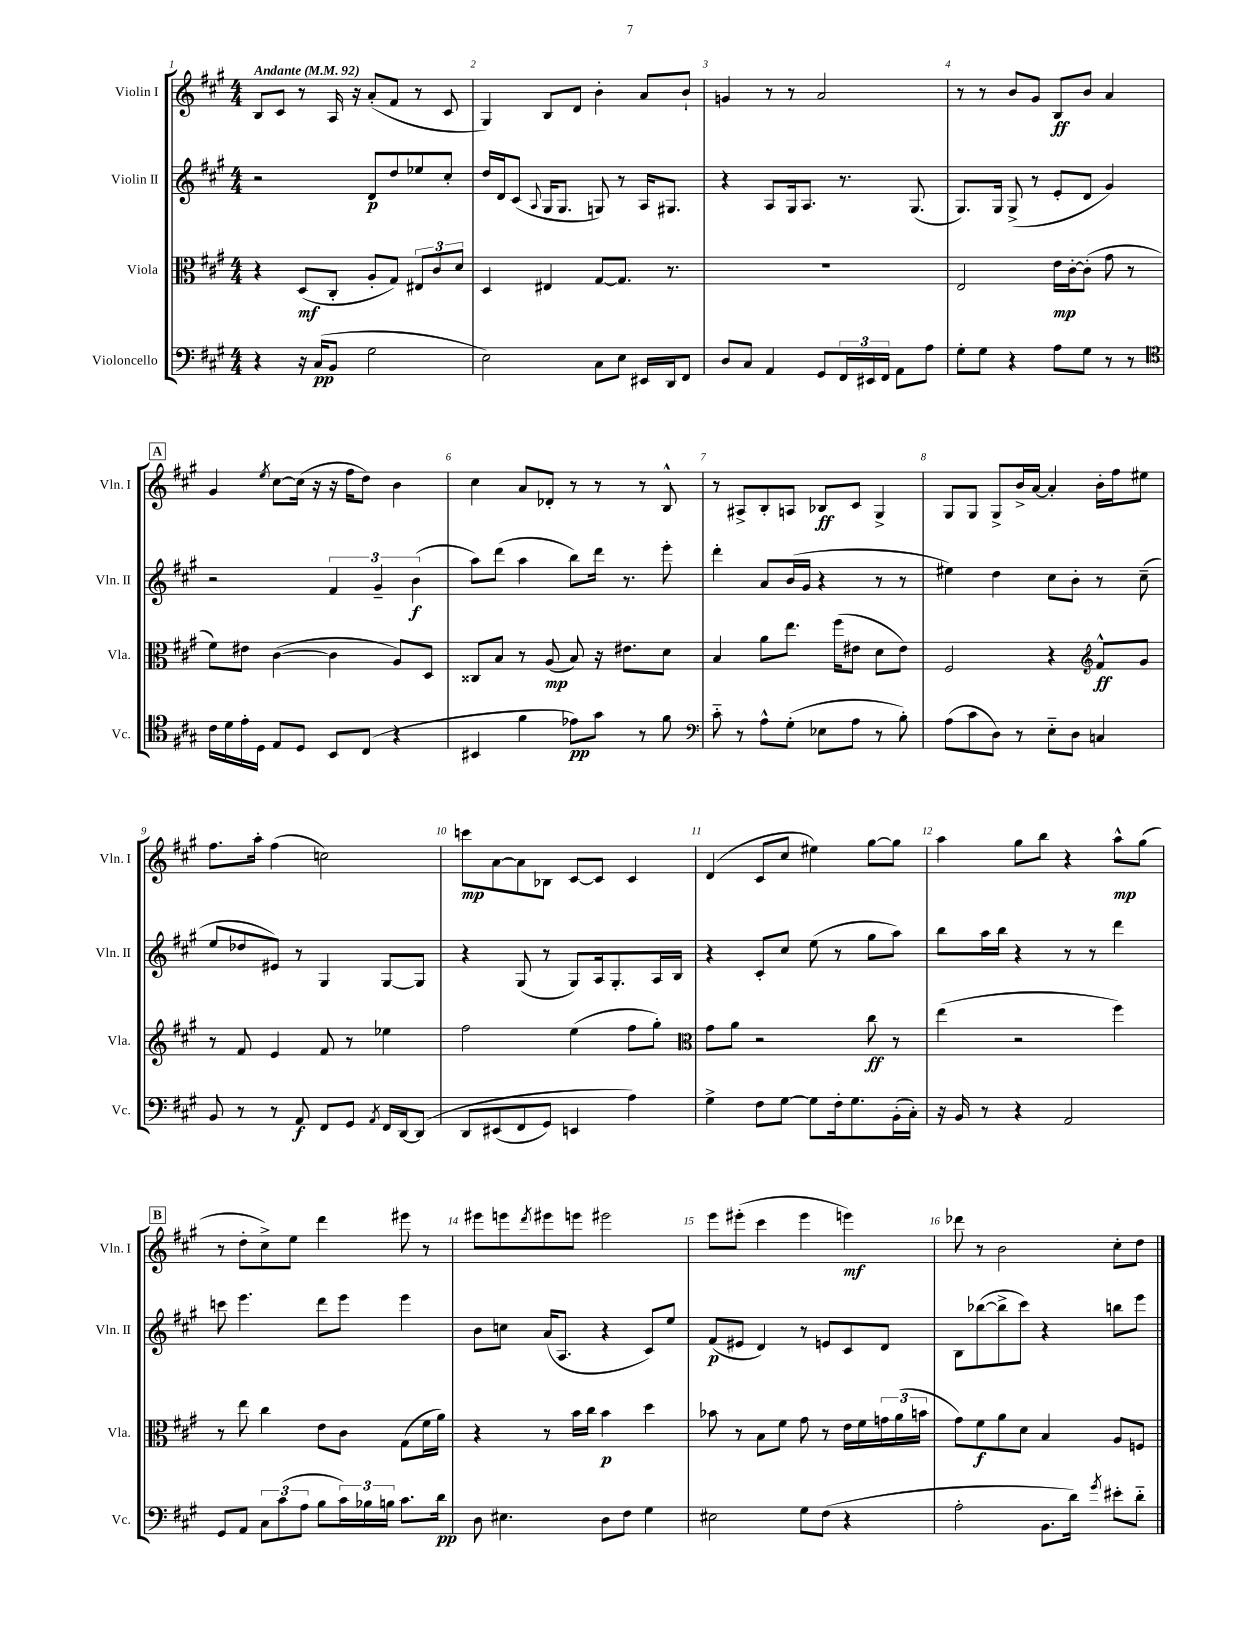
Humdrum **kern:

**kern	**dynam	**kern	**dynam	**kern	**dynam	**kern	**dynam
*part4	*part4	*part3	*part3	*part2	*part2	*part1	*part1
*staff4	*staff4	*staff3	*staff3	*staff2	*staff2	*staff1	*staff1
*I"Violoncello	*	*I"Viola	*	*I"Violin II	*	*I"Violin I	*
*I'Vc.	*	*I'Vla.	*	*I'Vln. II	*	*I'Vln. I	*
*clefF4	*	*clefC3	*	*clefG2	*	*clefG2	*
*k[f#c#g#]	*	*k[f#c#g#]	*	*k[f#c#g#]	*	*k[f#c#g#]	*
*M4/4	*	*M4/4	*	*M4/4	*	*M4/4	*
*MM92	*	*MM92	*	*MM92	*	*MM92	*
=1	=1	=1	=1	=1	=1	=1	=1
!	!	!	!	!	!	!LO:TX:a:B:t=Andante	!
4r	.	4r	.	2r	.	8B/L	.
.	.	.	.	.	.	8c#/J	.
16r	.	(8D/L	mf	.	.	8r	.
(16C#/KL	pp	.	.	.	.	.	.
8BB/J	.	8C#'/J	.	.	.	16A/	.
.	.	.	.	.	.	16r	.
2G#\	.	8A'/L	.	8d/L	p	(8a'/L	.
.	.	8G#/J)	.	8dd/	.	8f#/J	.
.	.	12E#X/L	.	8ee-X/	.	8r	.
.	.	12c#/	.	.	.	.	.
.	.	.	.	8cc#'/J	.	8c#/	.
.	.	12d/J	.	.	.	.	.
=2	=2	=2	=2	=2	=2	=2	=2
2E\)	.	4D/	.	16dd/LL	.	4G#/)	.
.	.	.	.	16d/J	.	.	.
.	.	.	.	(8c#/J	.	.	.
.	.	.	.	8qqA/	.	.	.
.	.	4E#X/	.	16G#/KL	.	8B/L	.
.	.	.	.	8.G#/J	.	.	.
.	.	.	.	.	.	8d/J	.
8C#\L	.	[8G#/L	.	8Gn/)	.	4b'\	.
8E\J	.	8.G#/J]	.	8r	.	.	.
16EE#X/LL	.	.	.	16A/KL	.	8a/L	.
16DD/J	.	8.r	.	8.G#X/J	.	.	.
8FF#/J	.	.	.	.	.	8b`/J	.
=3	=3	=3	=3	=3	=3	=3	=3
8D/L	.	1r	.	4r	.	4gn/	.
8C#/J	.	.	.	.	.	.	.
4AA/	.	.	.	8A/L	.	8r	.
.	.	.	.	16G#/k	.	8r	.
.	.	.	.	8.A/J	.	.	.
8GG#/L	.	.	.	.	.	2a/	.
24FF#/L	.	.	.	8.r	.	.	.
24EE#X/	.	.	.	.	.	.	.
24FF#/JJ	.	.	.	.	.	.	.
8AA\L	.	.	.	.	.	.	.
.	.	.	.	(8.G#/	.	.	.
8A\J	.	.	.	.	.	.	.
=4	=4	=4	=4	=4	=4	=4	=4
8G#'\L	.	2E/	.	8.G#/L)	.	8r	.
8G#\J	.	.	.	.	.	8r	.
.	.	.	.	16G#/Jk	.	.	.
4r	.	.	.	(8G#^/	.	8b/L	.
.	.	.	.	8r	.	8g#/J	.
8A\L	.	16e\LL	mp	8e'/L	.	8B/L	ff
.	.	[16c#'\J	.	.	.	.	.
8G#\J	.	(8c#'\J]	.	8d/J	.	8b/J	.
8r	.	8g#\	.	4g#/)	.	4a/	.
8r	.	8r	.	.	.	.	.
!!LO:LB:g=z
!!LO:REH:place=s1:t=A
=5	=5	=5	=5	=5	=5	=5	=5
*clefC4	*	*	*	*	*	*	*
16c#\LL	.	8f#\L)	.	2r	.	4g#/	.
16d\	.	.	.	.	.	.	.
16e'\	.	8e#X\J	.	.	.	.	.
16D\JJ	.	.	.	.	.	.	.
.	.	.	.	.	.	8qee/	.
8E/L	.	([4c#\	.	.	.	[8cc#\L	.
8D/J	.	.	.	.	.	(16cc#\Jk]	.
.	.	.	.	.	.	16r	.
8BB/L	.	4c#\]	.	6f#/	.	16r	.
.	.	.	.	.	.	16ff#\KL	.
(8C#/J	.	.	.	.	.	8dd\J)	.
.	.	.	.	6g#~/	.	.	.
4r	.	8A/L)	.	.	.	4b\	.
.	.	.	.	(6b\	f	.	.
.	.	8D/J	.	.	.	.	.
=6	=6	=6	=6	=6	=6	=6	=6
4BB#X/	.	8C##X/L	.	8aa\L)	.	4cc#\	.
.	.	8B/J	.	(8ddd\J	.	.	.
4f#\	.	8r	.	4aa\	.	8a/L	.
.	.	(8A/	mp	.	.	8d-X'/J	.
8e-X\L)	pp	8B/)	.	8bb\L)	.	8r	.
8g#\J	.	16r	.	16ddd\Jk	.	8r	.
.	.	8.e#X\L	.	8.r	.	.	.
8r	.	.	.	.	.	8r	.
8f#\	.	8d\J	.	8eee'\	.	8B^^/	.
=7	=7	=7	=7	=7	=7	=7	=7
*clefF4	*	*	*	*	*	*	*
8c#\	.	4B/	.	4ddd'\	.	8r	.
8r	.	.	.	.	.	8A#X^/L	.
8A^^\L	.	8a\L	.	8a/L	.	8B'/	.
(8G#'\J	.	8.ee\J	.	(16b/L	.	8An/J	.
.	.	.	.	16g#/JJ	.	.	.
8E-X\L	.	.	.	4r	.	8B-X/L	ff
.	.	(16ff#\KL	.	.	.	.	.
8A\J	.	8e#X\J	.	.	.	8c#/J	.
8r	.	8d\L	.	8r	.	4G#^/	.
8B'\)	.	8e#\J)	.	8r	.	.	.
=8	=8	=8	=8	=8	=8	=8	=8
(8A\L	.	2F#/	.	4ee#X\)	.	8G#/L	.
8c#\	.	.	.	.	.	8G#/J	.
8D\J)	.	.	.	4dd\	.	8G#^/L	.
8r	.	.	.	.	.	16b^/L	.
.	.	.	.	.	.	[16a/JJ	.
8E\L	.	4r	.	8cc#\L	.	4a'/]	.
8D\J	.	.	.	8b'\J	.	.	.
*	*	*clefG2	*	*	*	*	*
4Cn/	.	8f#^^/L	ff	8r	.	16b'\LL	.
.	.	.	.	.	.	16ff#\J	.
.	.	8g#/J	.	(8cc#~\	.	8ee#X\J	.
!!LO:LB:g=z
=9	=9	=9	=9	=9	=9	=9	=9
8BB/	.	8r	.	8ee/L	.	8.ff#\L	.
8r	.	8f#/	.	8dd-X/	.	.	.
.	.	.	.	.	.	16aa'\Jk	.
8r	.	4e/	.	8e#X/J)	.	(4ff#\	.
8AA/	f	.	.	8r	.	.	.
8FF#/L	.	8f#/	.	4G#/	.	2ccn\)	.
8GG#/J	.	8r	.	.	.	.	.
8qAA/	.	.	.	.	.	.	.
16FF#/LL	.	4ee-X\	.	[8G#/L	.	.	.
[16DD/J	.	.	.	.	.	.	.
(8DD/J]	.	.	.	8G#/J]	.	.	.
=10	=10	=10	=10	=10	=10	=10	=10
8DD/L	.	2ff#\	.	4r	.	8cccn\L	mp
(8EE#X/	.	.	.	.	.	[8a\	.
8FF#/	.	.	.	(8G#/	.	8a\]	.
8GG#/J)	.	.	.	8r	.	8B-X\J	.
4EEn/	.	(4ee\	.	8G#/L)	.	[8c#/L	.
.	.	.	.	16A/k	.	8c#/J]	.
.	.	.	.	8.G#'/	.	.	.
4A\)	.	8ff#\L	.	.	.	4c#/	.
.	.	8gg#'\J)	.	16A/L	.	.	.
.	.	.	.	16B/JJ	.	.	.
=11	=11	=11	=11	=11	=11	=11	=11
*	*	*clefC3	*	*	*	*	*
4G#^\	.	8g#\L	.	4r	.	(4d/	.
.	.	8a\J	.	.	.	.	.
8F#\L	.	2r	.	8c#'/L	.	8c#/L	.
[8G#\J	.	.	.	8cc#/J	.	8cc#/J	.
8G#\L]	.	.	.	(8ee\	.	4ee#X\)	.
16F#'\k	.	.	.	8r	.	.	.
8.G#\	.	.	.	.	.	.	.
.	.	8cc#\	ff	8gg#\L	.	[8gg#\L	.
(16BB'\L	.	8r	.	8aa\J)	.	8gg#\J]	.
16C#'\JJ)	.	.	.	.	.	.	.
=12	=12	=12	=12	=12	=12	=12	=12
16r	.	(4ee\	.	8bb\L	.	4aa\	.
16BB/	.	.	.	.	.	.	.
8r	.	.	.	16aa\L	.	.	.
.	.	.	.	16bb\JJ	.	.	.
4r	.	2r	.	4r	.	8gg#\L	.
.	.	.	.	.	.	8bb\J	.
2AA/	.	.	.	8r	.	4r	.
.	.	.	.	8r	.	.	.
.	.	4ff#\)	.	4ddd\	.	8aa^^\L	mp
.	.	.	.	.	.	(8gg#\J	.
!!LO:LB:g=z
!!LO:REH:place=s1:t=B
=13	=13	=13	=13	=13	=13	=13	=13
8GG#/L	.	8r	.	8cccn\	.	8r	.
8AA/J	.	8ee\	.	4.eee\	.	8dd'\L	.
12C#\L	.	4cc#\	.	.	.	8cc#^\)	.
(12c#\	.	.	.	.	.	.	.
.	.	.	.	.	.	8ee\J	.
12A\J	.	.	.	.	.	.	.
8B\L	.	8e\L	.	8ddd\L	.	4ddd\	.
24c#\L)	.	8c#\J	.	8eee\J	.	.	.
24B-X\	.	.	.	.	.	.	.
24Bn\JJ	.	.	.	.	.	.	.
8.c#\L	.	(8G#\L	.	4eee\	.	8eee#X\	.
.	.	16f#\L	.	.	.	8r	.
16d\Jk	pp	16a\JJ)	.	.	.	.	.
=14	=14	=14	=14	=14	=14	=14	=14
8D\	.	4r	.	8b\L	.	8eee#X\L	.
4.E#X\	.	.	.	8ccn\J	.	8eeen\	.
.	.	.	.	.	.	8qddd/	.
.	.	8r	.	(16a/KL	.	8eee#X\	.
.	.	.	.	8.A/J	.	.	.
.	.	16b\LL	.	.	.	8eeen\J	.
.	.	16cc#\JJ	.	.	.	.	.
8D\L	.	4b\	p	4r	.	2eee#X\	.
8F#\J	.	.	.	.	.	.	.
4G#\	.	4dd\	.	8c#/L)	.	.	.
.	.	.	.	8ee/J	.	.	.
=15	=15	=15	=15	=15	=15	=15	=15
2E#X\	.	8b-X\	.	(8f#/L	p	8eee\L	.
.	.	8r	.	8e#X/J	.	(8eee#X'\J	.
.	.	8B\L	.	4d/)	.	4ccc#\	.
.	.	8f#\J	.	.	.	.	.
8G#\L	.	8g#\	.	8r	.	4eee#\	.
(8F#\J	.	8r	.	8en/L	.	.	.
4r	.	16e\LL	.	8c#/	.	4eeen\)	mf
.	.	16f#\	.	.	.	.	.
.	.	24gn\	.	8d/J	.	.	.
.	.	(24a\	.	.	.	.	.
.	.	24bn\JJ	.	.	.	.	.
=16	=16	=16	=16	=16	=16	=16	=16
2A'\	.	8g#\L)	.	8B\L	.	8ddd-X\	.
.	.	8f#\	f	([8bb-X\	.	8r	.
.	.	8a\	.	8bb-^\]	.	2b\	.
.	.	8d\J	.	8ccc#\J)	.	.	.
8.BB\L	.	4B/	.	4r	.	.	.
16d\Jk)	.	.	.	.	.	.	.
8qg#/	.	.	.	.	.	.	.
8e#X'\L	.	8A/L	.	8bbn\L	.	8cc#'\L	.
8d\J	.	8Fn/J	.	8eee\J	.	8dd\J	.
==	==	==	==	==	==	==	==
*-	*-	*-	*-	*-	*-	*-	*-
